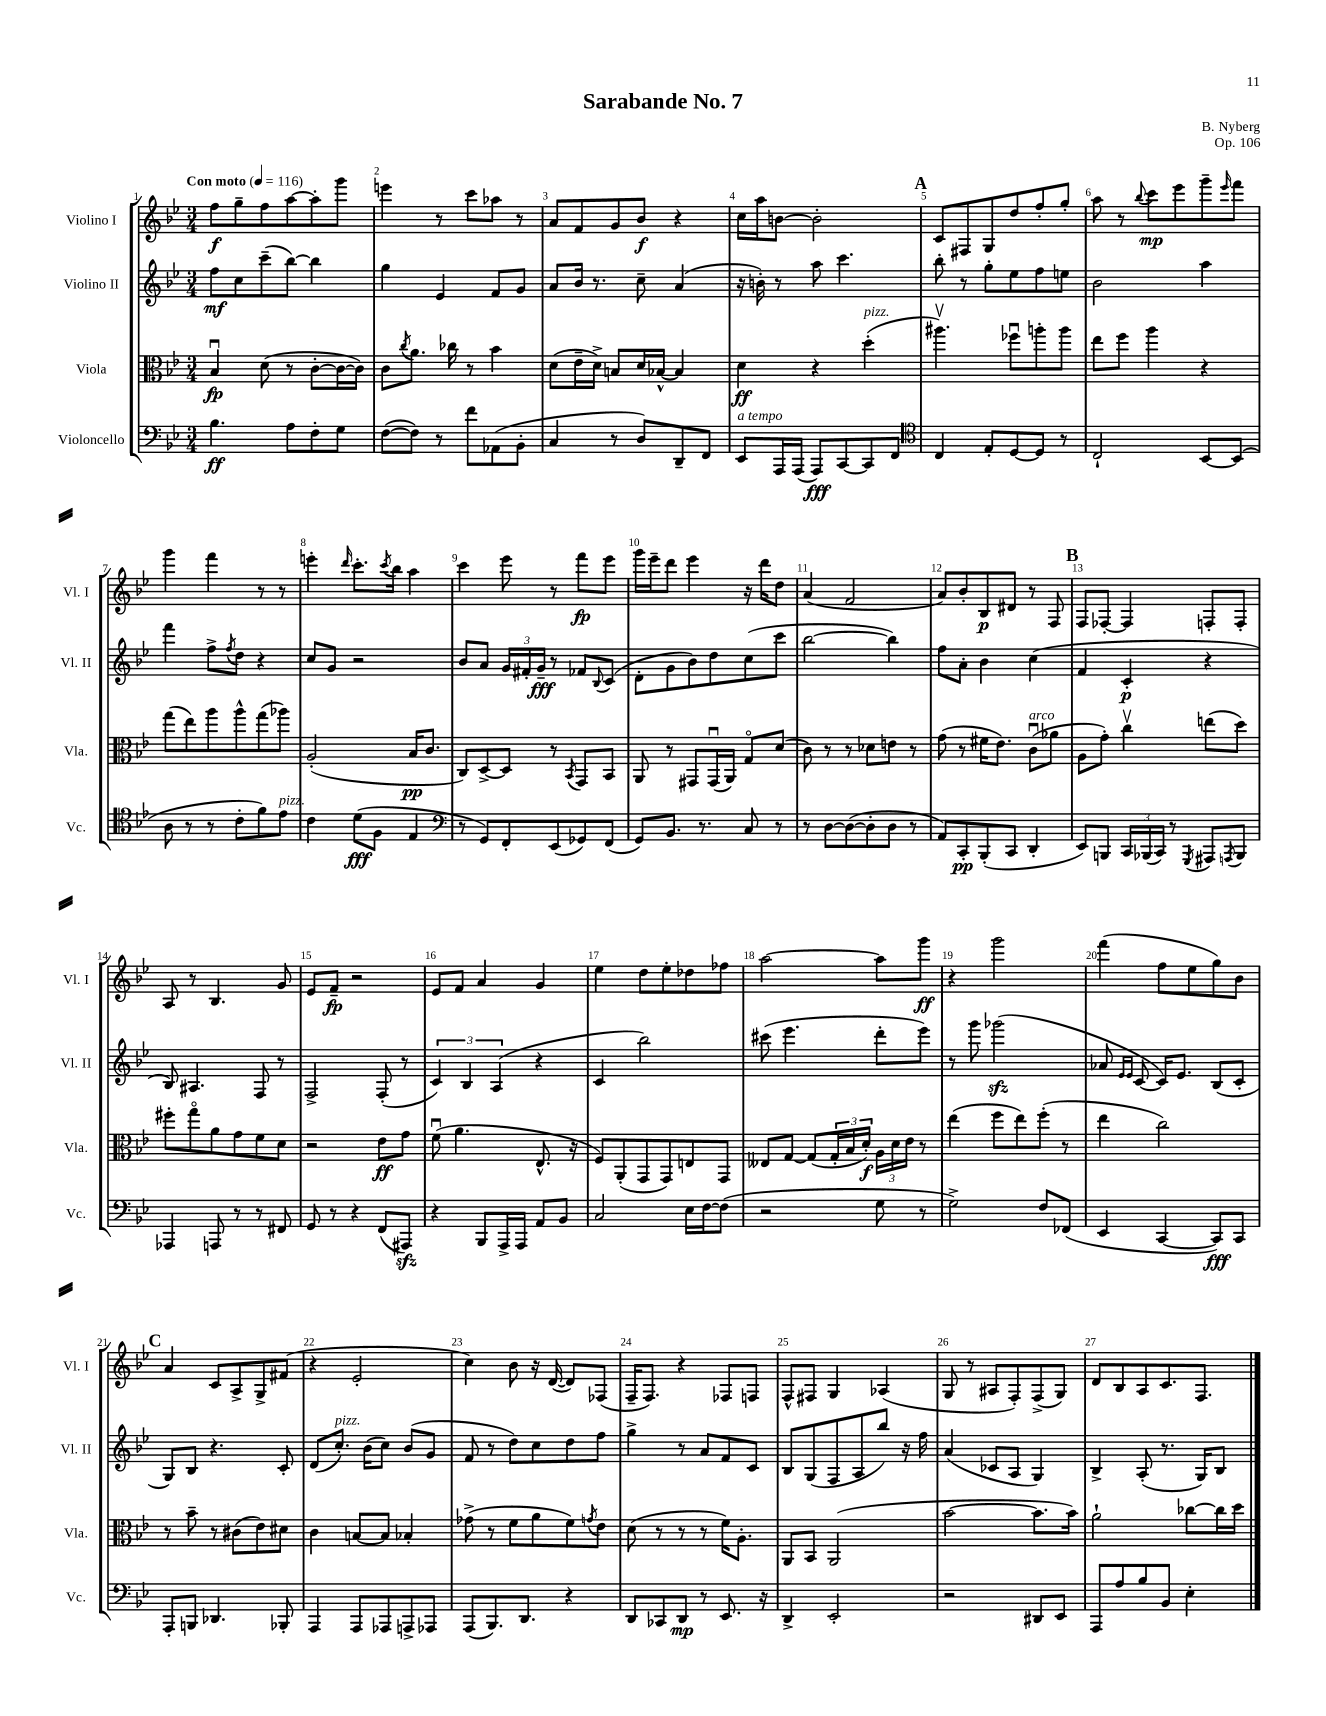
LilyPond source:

\header { title = "Sarabande No. 7" composer = "B. Nyberg" opus = "Op. 106" }
<<
\new StaffGroup <<
\new Staff = "s0" \with { instrumentName = "Violino I" shortInstrumentName = "Vl. I" } {
    \clef treble \key bes \major \numericTimeSignature \time 3/4 \tempo "Con moto" 4 = 116
    f''8\f g''8-- f''8 a''8~ a''8-. g'''8 |
    e'''4 r8 c'''8 aes''8 r8 |
    a'8 f'8 g'8 bes'8\f r4 |
    c''16 a''16 b'8~ b'2-. |
    \mark \markup { \bold "A" } c'8 fis8 g8 d''8 f''8-. g''8-. |
    a''8 r8 \appoggiatura { bes''8 } c'''8\mp ees'''8 g'''8-- \grace { ees'''16 } f'''8 |
    g'''4 f'''4 r8 r8 |
    e'''4-. \grace { d'''16 } c'''8.-. \acciaccatura { c'''8 } bes''16 a''4 |
    c'''4 ees'''8 r8 f'''8\fp ees'''8 |
    g'''16 ees'''16-- d'''8 ees'''4 r16 d'''16 d''8 |
    a'4( f'2 |
    a'8) bes'8-. bes8\p dis'8 r8 f8 |
    \mark \markup { \bold "B" } f8 fes8~-. fes4 f8-. f8-. |
    a8 r8 bes4. g'8 |
    ees'8 f'8--\fp r2 |
    ees'8 f'8 a'4 g'4 |
    ees''4 d''8 ees''8-. des''8 fes''8 |
    a''2~ a''8 g'''8\ff |
    r4 g'''2 |
    f'''4( f''8 ees''8 g''8) bes'8 |
    \mark \markup { \bold "C" } a'4 c'8 a8-> g8-> fis'8( |
    r4 ees'2-. |
    c''4) bes'8 r16 d'16~( d'8) fes8( |
    f16-- f8.) r4 fes8 f8 |
    f8-^ fis8 g4 aes4( |
    g8 r8 ais8 f8-.) f8->( g8) |
    d'8 bes8 a8 c'8. f8. \bar "|." |
}
\new Staff = "s1" \with { instrumentName = "Violino II" shortInstrumentName = "Vl. II" } {
    \clef treble \key bes \major \numericTimeSignature \time 3/4
    f''8\mf c''8 c'''8--( bes''8~) bes''4 |
    g''4 ees'4 f'8 g'8 |
    a'8 bes'16 r8. c''8-- a'4( |
    r16 b'16-.) r8 a''8 c'''4. |
    \mark \markup { \bold "A" } bes''8-. r8 g''8-. ees''8 f''8 e''8 |
    bes'2 a''4 |
    f'''4 f''8-> \acciaccatura { f''8 } d''8 r4 |
    c''8 g'8 r2 |
    bes'8 a'8 \tuplet 3/2 { g'16 fis'16-. g'16--\fff } r8 fes'8 \appoggiatura { bes8 } c'8( |
    d'8-. g'8 bes'8) d''8 c''8( c'''8 |
    bes''2~ bes''4) |
    f''8 a'8-. bes'4 c''4( |
    \mark \markup { \bold "B" } f'4 c'4-.\p r4 |
    bes8) ais4. f8 r8 |
    f2-> f8-.( r8 |
    \tuplet 3/2 { c'4) bes4 a4( } r4 |
    c'4 bes''2) |
    cis'''8( ees'''4. d'''8-. ees'''8) |
    r8 g'''8 ges'''2\sfz( |
    aes'8 \grace { ees'16 ees'16 } c'8~ c'16) ees'8. bes8( c'8-. |
    \mark \markup { \bold "C" } g8) bes8 r4. c'8-. |
    d'8( c''8.-.^\markup { \italic "pizz." }) bes'16( c''8) bes'8( g'8 |
    f'8 r8 d''8) c''8 d''8 f''8 |
    g''4-> r8 a'8 f'8 c'8 |
    bes8 g8( f8 a8 bes''8) r16 f''16 |
    a'4( ces'8 a8 g4) |
    bes4-> a8-.( r8. g16) bes8 \bar "|." |
}
\new Staff = "s2" \with { instrumentName = "Viola" shortInstrumentName = "Vla." } {
    \clef alto \key bes \major \numericTimeSignature \time 3/4
    bes4\downbow\fp d'8( r8 c'8~-. c'16~ c'16) |
    c'8 \acciaccatura { c''8 } a'8. ces''16 r8 bes'4 |
    d'8( ees'16-- d'16->) b8 d'16 bes16~-^ bes4 |
    d'4\ff r4 d''4-.^\markup { \italic "pizz." }( |
    \mark \markup { \bold "A" } ais''4.\upbow) fes''8\downbow a''8-. a''8 |
    ees''8 f''8 a''4 r4 |
    g''8( ees''8) a''8 a''8-^ g''8( aes''8) |
    a2-.( bes16\pp c'8. |
    c8) d8~-> d8 r8 \acciaccatura { bes,8 } g,8 bes,8 |
    a,8 r8 gis,8 gis,16\downbow( a,16) g8\flageolet d'8( |
    c'8) r8 r8 des'8 e'8 r8 |
    g'8( r8 fis'16 ees'8.) c'8\downbow^\markup { \italic "arco" }( aes'8 |
    \mark \markup { \bold "B" } a8 g'8-.) c''4\upbow e''8( d''8) |
    fis''8-. g''8\flageolet a'8 g'8 f'8 d'8 |
    r2 ees'8\ff g'8 |
    f'8\downbow( a'4. ees8.-^ r16 |
    f8) a,8-.( g,8 g,8) e8 g,8 |
    eeses8 g8~ g8( \tuplet 3/2 { g16-. bes16 d'16-.\f) } \tuplet 3/2 { a16 d'16 ees'16 } r8 |
    ees''4( f''8 ees''8) f''8-.( r8 |
    ees''4 c''2) |
    \mark \markup { \bold "C" } r8 bes'8-- r8 cis'8( ees'8) dis'8 |
    c'4 b8~ b8 bes4-. |
    ges'8->( r8 f'8 a'8 f'8) \acciaccatura { g'8 } ees'8 |
    d'8( r8 r8 r8 f'16) a8.-. |
    a,8 bes,8 a,2( |
    bes'2~ bes'8. bes'16) |
    a'2-! ces''8~ ces''16 d''16 \bar "|." |
}
\new Staff = "s3" \with { instrumentName = "Violoncello" shortInstrumentName = "Vc." } {
    \clef bass \key bes \major \numericTimeSignature \time 3/4
    bes4.\ff a8 f8-. g8 |
    f8~( f8) r8 f'8 aes,8( bes,8-. |
    c4 r8 d8) d,8-- f,8 |
    ees,8^\markup { \italic "a tempo" } a,,16 a,,16( a,,8\fff) c,8~ c,8 f,8 |
    \mark \markup { \bold "A" } \clef tenor c4 ees8-. d8~ d8 r8 |
    c2-! bes,8~ bes,8( |
    a8 r8 r8 c'8-. f'8) ees'8^\markup { \italic "pizz." } |
    c'4 d'8\fff( f8 ees4 |
    \clef bass r8 g,8) f,8-. ees,8( ges,8) f,8( |
    g,8) bes,8. r8. c8 r8 |
    r8 d8~ d8~( d8-. d8 r8 |
    a,8) c,8-.\pp bes,,8-.( c,8 d,4-. |
    \mark \markup { \bold "B" } ees,8) b,,8 \tuplet 3/2 { c,16 bes,,16( c,16) } r8 \acciaccatura { g,,8 } ais,,8 \acciaccatura { a,,8 } bes,,8 |
    aes,,4 a,,8 r8 r8 fis,8 |
    g,8 r8 r4 f,8( ais,,8\sfz) |
    r4 bes,,8 a,,16-> a,,16 a,8 bes,8 |
    c2 ees16 f16~ f8( |
    r2 g8 r8 |
    g2->) f8 fes,8( |
    ees,4 c,4~ c,8\fff) c,8 |
    \mark \markup { \bold "C" } a,,8-. b,,8 des,4. bes,,8-. |
    a,,4 a,,8 aes,,8 a,,8-> aes,,8 |
    a,,8( bes,,8.) d,8. r4 |
    d,8 ces,8 d,8\mp r8 ees,8. r16 |
    d,4-> ees,2-. |
    r2 dis,8 ees,8 |
    a,,8 a8 bes8 bes,8 ees4-. \bar "|." |
}
>>
>>
\layout { \context { \Score \override BarNumber.break-visibility = ##(#f #t #t) barNumberVisibility = #all-bar-numbers-visible } }
